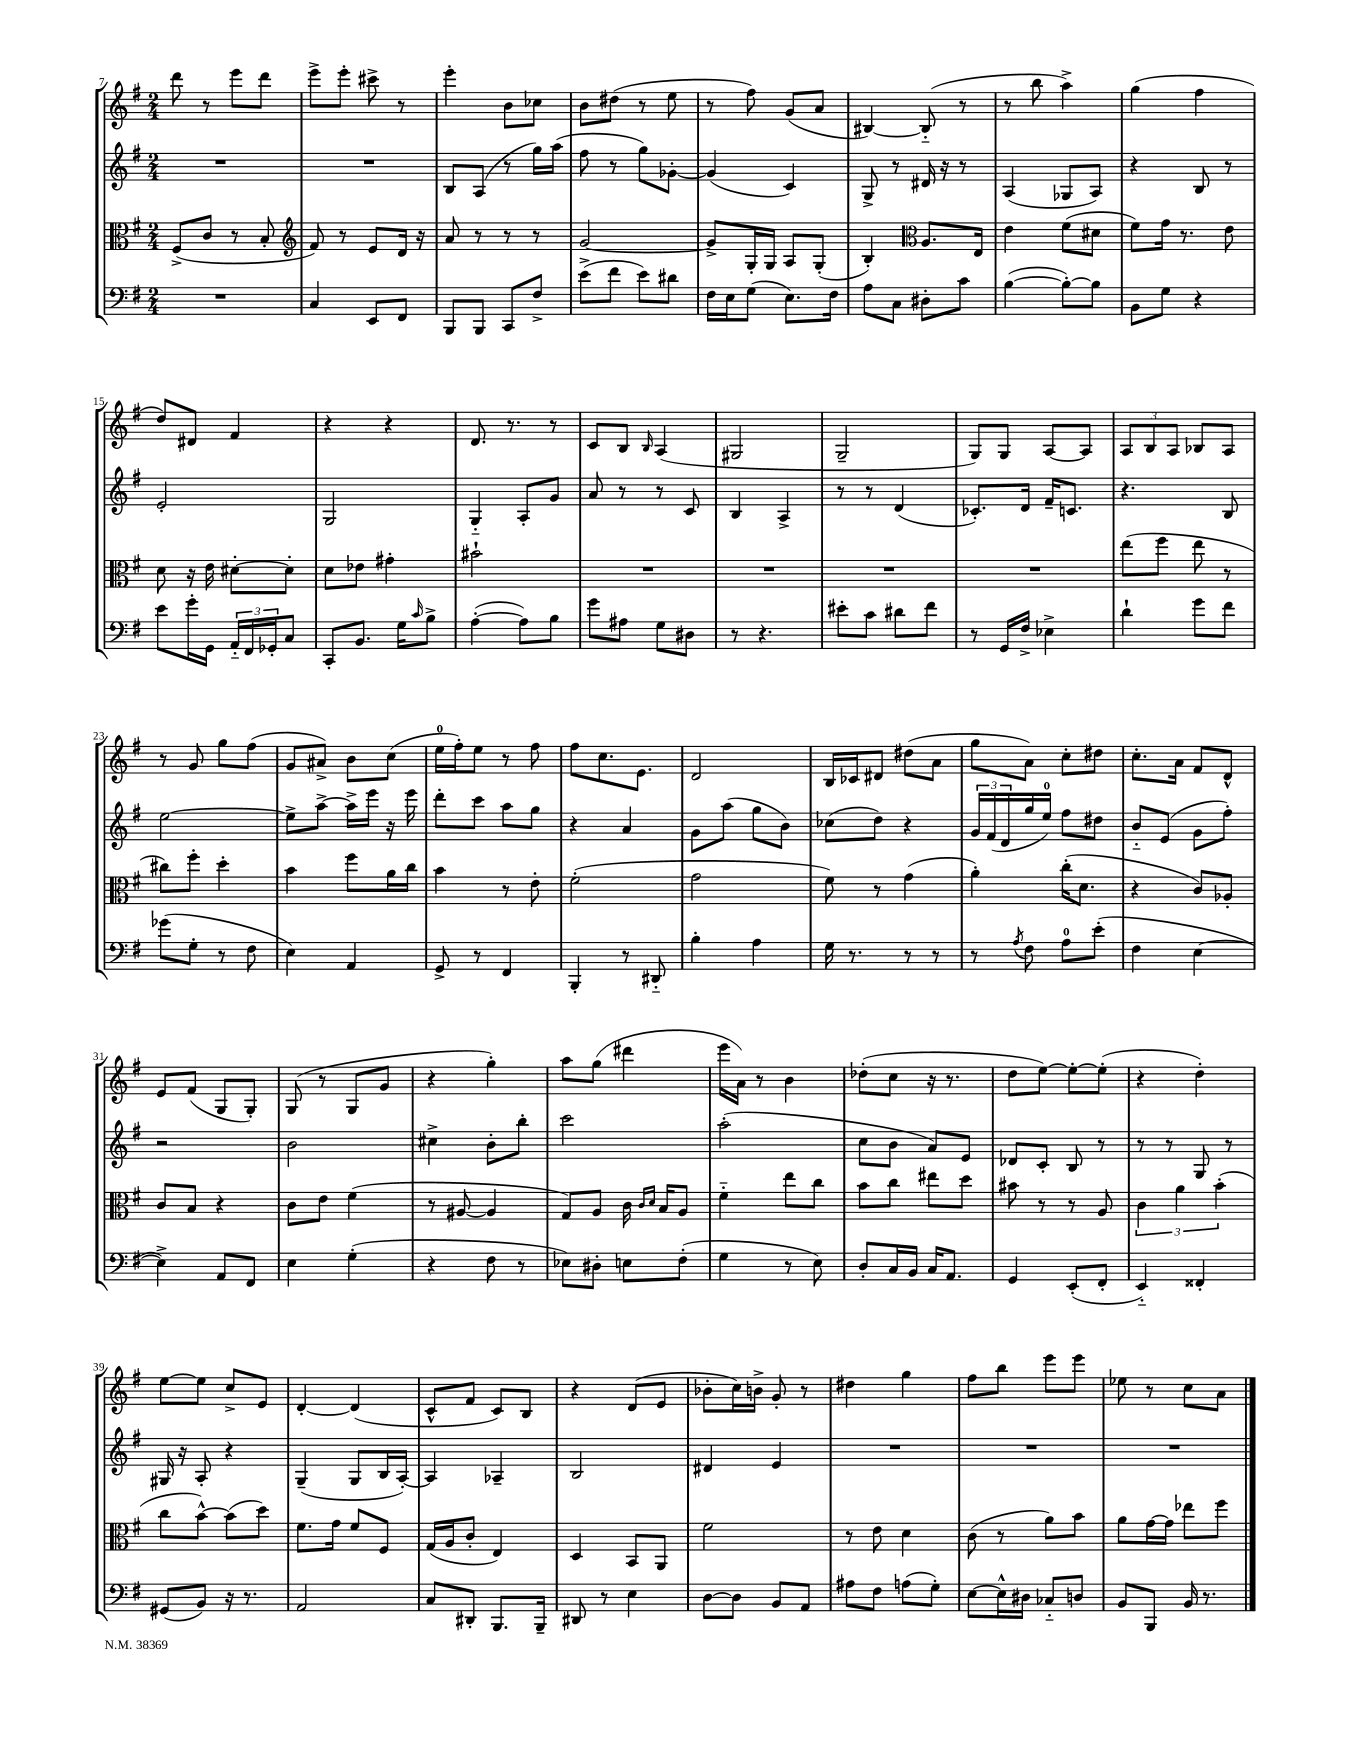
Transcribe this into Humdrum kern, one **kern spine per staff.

**kern	**kern	**kern	**kern
*staff4	*staff3	*staff2	*staff1
*clefF4	*clefC3	*clefG2	*clefG2
*k[f#]	*k[f#]	*k[f#]	*k[f#]
*M2/4	*M2/4	*M2/4	*M2/4
2r	(8F#^	2r	8ddd
.	8c	.	8r
.	8r	.	8eee
.	8B'	.	8ddd
=	=	=	=
*	*clefG2	*	*
4C	8f#)	2r	8eee^
.	8r	.	8eee'
8EE	8e	.	8ccc#^
8FF#	16d	.	8r
.	16r	.	.
=	=	=	=
8BBB	8a	8B	4eee'
8BBB	8r	(8A	.
8CC	8r	8r	8b
8F#^	8r	16gg)	8cc-
.	.	(16aa	.
=	=	=	=
(8e^	[2g	8ff#	8b
8f#	.	8r	(8dd#
8e)	.	8gg)	8r
8d#	.	[8g-'	8ee
=	=	=	=
16F#	8g^]	(4g-]	8r
16E	.	.	.
(8G	16G'	.	8ff#)
.	16G	.	.
8.E)	8A	4c)	(8g
.	(8G'	.	8a
16F#	.	.	.
=	=	=	=
8A	4B')	8G^	[4B#)
8C	.	8r	.
*	*clefC3	*	*
8D#'	8.A	16d#	(8B#'~]
.	.	16r	.
8c	.	8r	8r
.	16E	.	.
=	=	=	=
([4B	4e	(4A	8r
.	.	.	8bb
8B'_)	(8f#	8G-	4aa^)
8B]	8d#	8A)	.
=	=	=	=
8BB	8f#)	4r	(4gg
8G	16g	.	.
.	8.r	.	.
4r	.	8B	4ff#
.	8e	8r	.
=	=	=	=
8e	8d	2e'	8dd)
16g'	16r	.	8d#
16GG	16e	.	.
24AA'~	[8d#'	.	4f#
24FF#	.	.	.
24GG-'	.	.	.
8C	8d#']	.	.
=	=	=	=
8CC'	8d	2G	4r
8.BB	8e-	.	.
.	4g#'	.	4r
16G	.	.	.
16qqc	.	.	.
8B^	.	.	.
=	=	=	=
([4A'	2b#`	4G'~	8.d
.	.	.	8.r
8A])	.	8A'	.
8B	.	8g	8r
=	=	=	=
8g	2r	8a	8c
8A#	.	8r	8B
.	.	.	16qqB
8G	.	8r	(4A
8D#	.	8c	.
=	=	=	=
8r	2r	4B	2G#
4.r	.	.	.
.	.	4A^	.
=	=	=	=
8e#'	2r	8r	2G~
8c	.	8r	.
8d#	.	(4d	.
8f#	.	.	.
=	=	=	=
8r	2r	8.c-')	8G)
16GG	.	.	8G
16F#^	.	16d	.
4E-^	.	16f#~	[8A
.	.	8.c	.
.	.	.	8A]
=	=	=	=
4d`	(8ee	4.r	12A
.	.	.	12B
.	8ff#	.	.
.	.	.	12A
8g	8ee	.	8B-
8f#	8r	8B	8A
=	=	=	=
(8g-	8cc#)	[2ee	8r
8G'	8ff#'	.	8g
8r	4dd'	.	8gg
8F#	.	.	(8ff#
=	=	=	=
4E)	4b	8ee^]	8g
.	.	[8aa^	8a#^)
4AA	8ff#	16aa^]	8b
.	.	16eee	.
.	16a	16r	(8cc
.	16cc	16eee	.
=	=	=	=
8GG^	4b	8ddd'	16ee
.	.	.	16ff#')
8r	.	8ccc	8ee
4FF#	8r	8aa	8r
.	8e'	8gg	8ff#
=	=	=	=
4BBB'	(2f#'	4r	8ff#
.	.	.	8.cc
8r	.	4a	.
.	.	.	8.e
8DD#'~	.	.	.
=	=	=	=
4B'	2g	8g	2d
.	.	(8aa	.
4A	.	8gg	.
.	.	8b)	.
=	=	=	=
16G	8f#)	(8cc-	16B
8.r	.	.	16c-
.	8r	8dd)	8d#
8r	(4g	4r	(8dd#
8r	.	.	8a
=	=	=	=
8r	4a')	24g	8gg
.	.	(24f#	.
.	.	24d	.
8qA	.	.	.
8F#	.	16gg	8a)
.	.	16ee)	.
8A	(16cc'	8ff#	8cc'
.	8.d	.	.
(8e'	.	8dd#	8dd#
=	=	=	=
4F#	4r	8b'~	8.cc'
.	.	(8e	.
.	.	.	16a
[4E	8c)	8g	8f#
.	8A-'	8ff#')	8d^^
=	=	=	=
4E^])	8c	2r	8e
.	8B	.	(8f#
8AA	4r	.	8G
8FF#	.	.	8G')
=	=	=	=
4E	8c	2b	(8G
.	8e	.	8r
(4G'	(4f#	.	8G
.	.	.	8g
=	=	=	=
4r	8r	4cc#^	4r
.	[8A#	.	.
8F#	4A#]	8b'	4gg')
8r	.	8bb'	.
=	=	=	=
8E-)	8G)	2ccc	8aa
8D#'	8A	.	(8gg
8E	16c	.	4ddd#
.	16qqc	.	.
.	16qqd	.	.
.	16B	.	.
(8F#'	8A	.	.
=	=	=	=
4G	4f#'~	(2aa'	16eee
.	.	.	16a)
.	.	.	8r
8r	8ee	.	4b
8E)	8cc	.	.
=	=	=	=
8D'	8b	8cc	(8dd-'
16C	8cc	8b	8cc
16BB	.	.	.
16C	8ee#	8a)	16r
8.AA	.	.	8.r
.	8dd	8e	.
=	=	=	=
4GG	8b#	8d-	8dd
.	8r	8c'	[8ee)
(8EE'	8r	8B	8ee'_
8FF#'	8A	8r	(8ee']
=	=	=	=
4EE'~)	6c	8r	4r
.	.	8r	.
.	6a	.	.
4FF##'	.	8G	4dd')
.	(6b'	.	.
.	.	8r	.
=	=	=	=
(8GG#	8cc	16G#	[8ee
.	.	16r	.
8BB)	[8b^^)	8A'	8ee]
16r	(8b]	4r	8cc^
8.r	.	.	.
.	8dd)	.	8e
=	=	=	=
2AA	8.f#	(4G~	[4d'
.	16g	.	.
.	8f#	8G	(4d]
.	8F#	16B	.
.	.	[16A')	.
=	=	=	=
8C	(16G	4A]	8c^^
.	16A	.	.
8DD#'	8c'	.	8f#
8.BBB	4E)	4A-~	8c)
.	.	.	8B
16BBB~	.	.	.
=	=	=	=
8DD#	4D	2B	4r
8r	.	.	.
4E	8BB	.	(8d
.	8AA	.	8e
=	=	=	=
[8D	2f#	4d#	8b-'
8D]	.	.	16cc)
.	.	.	16b^
8BB	.	4e	8g'
8AA	.	.	8r
=	=	=	=
8A#	8r	2r	4dd#
8F#	8e	.	.
(8A	4d	.	4gg
8G')	.	.	.
=	=	=	=
[8E	(8c	2r	8ff#
16E^^]	8r	.	8bb
16D#	.	.	.
8C-'~	8a)	.	8eee
8D	8b	.	8eee
=	=	=	=
8BB	8a	2r	8ee-
8BBB	[16g	.	8r
.	16g]	.	.
16BB	8ee-	.	8cc
8.r	.	.	.
.	8ff#	.	8a
==	==	==	==
*-	*-	*-	*-
